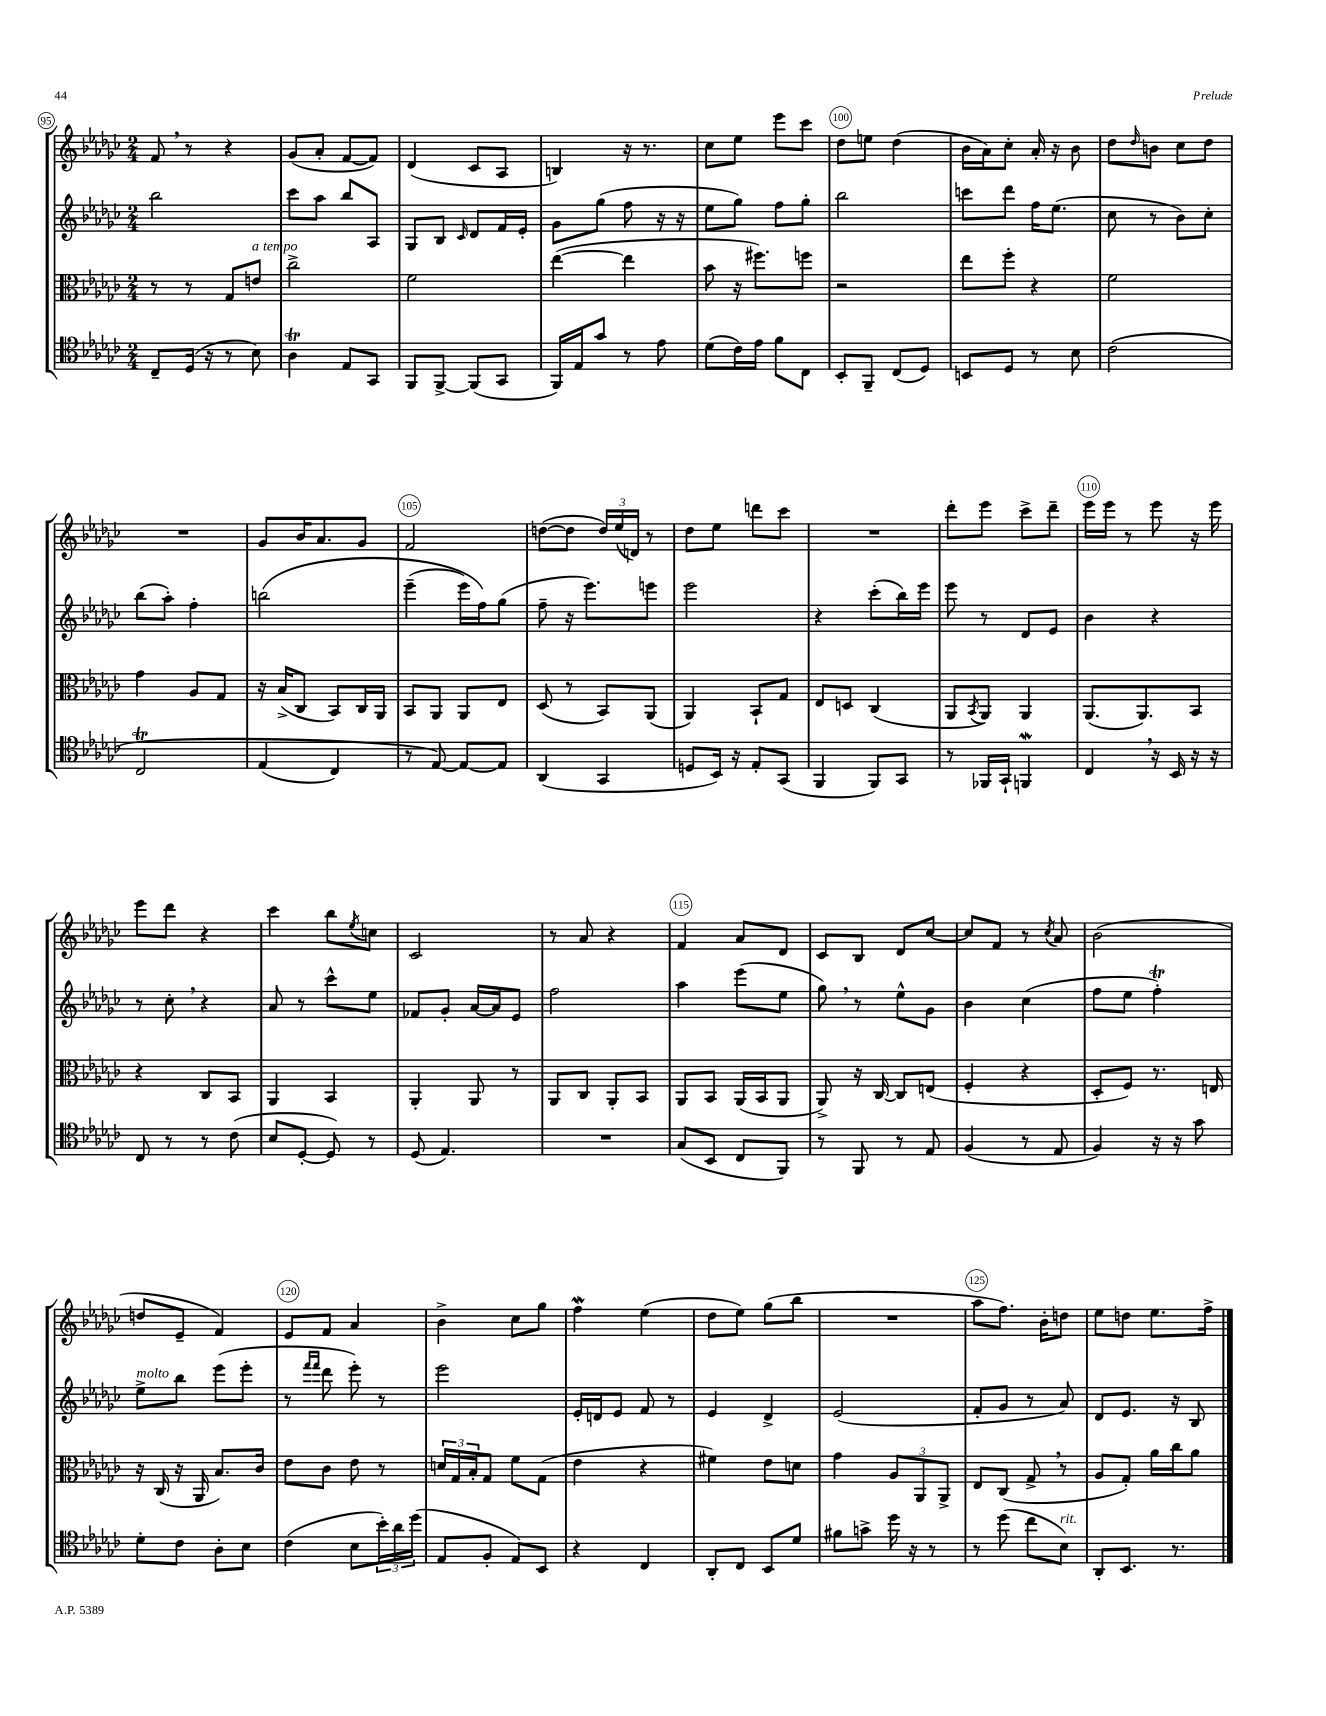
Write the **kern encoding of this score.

**kern	**kern	**kern	**kern
*part4	*part3	*part2	*part1
*staff4	*staff3	*staff2	*staff1
*clefC4	*clefC3	*clefG2	*clefG2
*k[b-e-a-d-g-c-]	*k[b-e-a-d-g-c-]	*k[b-e-a-d-g-c-]	*k[b-e-a-d-g-c-]
*M2/4	*M2/4	*M2/4	*M2/4
=95	=95	=95	=95
8C-~/L	8r	2bb-\	8f,/
(16D-/Jk	8r	.	8r
16r	.	.	.
8r	8G-/L	.	4r
!	!LO:TX:a:i:t=a tempo	!	!
8B-\)	8en/J	.	.
=96	=96	=96	=96
4A-T\	2cc-^\	8ccc-\L	(8g-/L
.	.	8aa-\J	8a-'/J
8E-/L	.	8bb-/L	[8f/L
8GG-/J	.	8A-/J	8f/J])
=97	=97	=97	=97
8FF/L	2f\	8G-/L	(4d-/
[8FF^/J	.	8B-/J	.
.	.	16qqc-/	.
(8FF/L]	.	8d-/L	8c-/L
8GG-/J	.	16f/L	8A-/J
.	.	16e-'/JJ	.
=98	=98	=98	=98
16FF/LL)	([4ee-\	8g-\L	4Bn/)
16E-/J	.	.	.
8g-/J	.	(8gg-\J	.
8r	4ee-\]	8ff\	16r
.	.	.	8.r
8e-\	.	16r	.
.	.	16r	.
=99	=99	=99	=99
(8d-\L	8b-\	8ee-\L	8cc-\L
16c-\L)	16r	8gg-\J)	8ee-\J
16e-\JJ	8.ff#X\L)	.	.
8f\L	.	8ff\L	8eee-\L
8C-\J	8ffn\J	8gg-'\J	8ccc-\J
=100	=100	=100	=100
8BB-'/L	2r	2bb-\	8dd-\L
8FF~/J	.	.	8een\J
(8C-/L	.	.	(4dd-\
8D-/J)	.	.	.
=101	=101	=101	=101
8BBn/L	8ee-\L	8cccn\L	16b-\LL
.	.	.	16a-\J)
8D-/J	8ff'\J	8ddd-\J	8cc-'\J
8r	4r	16ff\KL	16a-'/
.	.	(8.ee-\J	16r
8B-\	.	.	8b-\
=102	=102	=102	=102
(2c-\	2f\	8cc-\	8dd-\L
.	.	.	16qqdd-/
.	.	8r	8bn\J
.	.	8b-\L)	8cc-\L
.	.	8cc-'\J	8dd-\J
!!LO:LB:g=z
=103	=103	=103	=103
2C-T/	4g-\	(8bb-\L	2r
.	.	8aa-'\J)	.
.	8A-/L	4ff'\	.
.	8G-/J	.	.
=104	=104	=104	=104
(4E-/	16r	(2bbn\	8g-/L
.	(16B-^/KL	.	.
.	8C-/J	.	16b-/K
.	.	.	8.a-/
4C-/)	8BB-/L)	.	.
.	16C-/L	.	8g-/J
.	16AA-/JJ	.	.
=105	=105	=105	=105
8r	8BB-/L	(4eee-~\	2f/
[8E-/)	8AA-/J	.	.
8E-/L_	8AA-/L	16eee-\LL)	.
.	.	16ff\J)	.
8E-/J]	8E-/J	(8gg-\J	.
=106	=106	=106	=106
(4AA-/	(8D-/	8ff~\	([8ddn\L
.	8r	16r	8dd\J]
.	.	8.eee-\L)	.
4GG-/	8BB-/L)	.	24dd/LL)
.	.	.	(24ee-/
.	.	.	24dn/JJ)
.	(8AA-/J	8eeen\J	8r
=107	=107	=107	=107
8Dn/L	4AA-/)	2eee-\	8dd-\L
16BB-/Jk)	.	.	8ee-\J
16r	.	.	.
8E-'/L	8BB-`/L	.	8dddn\L
(8GG-/J	8G-/J	.	8ccc-\J
=108	=108	=108	=108
4FF/	8E-/L	4r	2r
.	8Dn/J	.	.
8FF/L)	(4C-/	(8ccc-'\L	.
8GG-/J	.	16bb-\L)	.
.	.	16eee-\JJ	.
=109	=109	=109	=109
8r	8AA-/L	8eee-\	8ddd-'\L
.	8qBB-/	.	.
16FF-X/LL	8AA-/J)	8r	8eee-\J
16GG-`/JJ	.	.	.
4FFnW/	4AA-/	8d-/L	8ccc-^\L
.	.	8e-/J	8ddd-~\J
=110	=110	=110	=110
4C-,/	(8.AA-/L	4b-\	16eee-\LL
.	.	.	16eee-\JJ
.	.	.	8r
.	8.AA-/)	.	.
16r	.	4r	8eee-\
16BB-/	.	.	.
16r	8BB-/J	.	16r
16r	.	.	16eee-\
!!LO:LB:g=z
=111	=111	=111	=111
8C-/	4r	8r	8eee-\L
8r	.	8cc-',\	8ddd-\J
8r	8C-/L	4r	4r
(8c-\	8BB-/J	.	.
=112	=112	=112	=112
8B-/L	4AA-/	8a-/	4ccc-\
[8D-'/J	.	8r	.
8D-/])	4BB-/	8ccc-^^\L	8bb-\L
.	.	.	8qee-/
8r	.	8ee-\J	8ccn\J
=113	=113	=113	=113
(8D-/	4AA-'/	8f-X/L	2c-/
4.E-/)	.	8g-'/J	.
.	8AA-/	[16a-/LL	.
.	.	16a-/J]	.
.	8r	8e-/J	.
=114	=114	=114	=114
2r	8AA-/L	2ff\	8r
.	8C-/J	.	8a-/
.	8AA-'/L	.	4r
.	8BB-/J	.	.
=115	=115	=115	=115
(8G-/L	8AA-/L	4aa-\	4f/
8BB-/J	8BB-/J	.	.
8C-/L	(16AA-/LL	(8eee-\L	8a-/L
.	16BB-/J	.	.
8FF/J)	8AA-/J	8ee-\J	8d-/J
=116	=116	=116	=116
8r	8AA-^/)	8gg-,\)	8c-/L
8FF/	16r	8r	8B-/J
.	[16C-/	.	.
8r	8C-/L]	8ee-^^\L	8d-/L
8E-/	(8En/J	8g-\J	[8cc-/J
=117	=117	=117	=117
(4F/	4F'/	4b-\	8cc-/L]
.	.	.	8f/J
8r	4r	(4cc-\	8r
.	.	.	8qcc-/
8E-/	.	.	8a-/
=118	=118	=118	=118
4F/)	8D-'/L	8ff\L	(2b-\
.	8F/J)	8ee-\J	.
16r	8.r	4fft'\)	.
16r	.	.	.
8g-\	.	.	.
.	16En/	.	.
!!LO:LB:g=z
=119	=119	=119	=119
!	!	!LO:TX:a:i:t=molto	!
8d-'\L	16r	8ee-^\L	8ddn/L
.	(16C-/	.	.
8c-\J	16r	8bb-\J	8e-~/J
.	16AA-/	.	.
8A-'\L	8.B-/L)	(8eee-\L	4f/)
8B-\J	.	8eee-'\J	.
.	16c-/Jk	.	.
=120	=120	=120	=120
(4c-\	8e-\L	8r	8e-/L
.	.	16qqfff/LL	.
.	.	16qqfff/JJ	.
.	8c-\J	8ddd-\	8f/J
8B-\L	8e-\	8eee-'\)	4a-/
24b-'\L)	8r	8r	.
24a-\	.	.	.
(24dd-\JJ	.	.	.
=121	=121	=121	=121
8E-/L	24dn/LL	2eee-\	4b-^\
.	24G-/	.	.
.	24B-'/J	.	.
8F'/J	8G-/J	.	.
8E-/L)	8f\L	.	8cc-\L
8BB-/J	(8G-\J	.	8gg-\J
=122	=122	=122	=122
4r	4e-\	16e-'/LL	4ffW\
.	.	16dn/J	.
.	.	8e-/J	.
4C-/	4r	8f/	(4ee-\
.	.	8r	.
=123	=123	=123	=123
8AA-'/L	4f#X\)	4e-/	8dd-\L
8C-/J	.	.	8ee-\J)
8BB-/L	8e-\L	4d-^/	(8gg-\L
8d-/J	8dn\J	.	8bb-\J
=124	=124	=124	=124
8f#X\L	4g-\	(2e-/	2r
8gn^\J	.	.	.
16dd-\	12A-/L	.	.
16r	.	.	.
.	12AA-/	.	.
8r	.	.	.
.	12AA-^/J	.	.
=125	=125	=125	=125
8r	8E-/L	8f'/L	8aa-\L
(8dd-\	(8C-/J	8g-/J	8.ff\J)
8cc-\L	8G-^,/	8r	.
.	.	.	16b-'\KL
!LO:TX:a:i:t=rit.	!	!	!
8B-\J)	8r	8a-/)	8ddn\J
=126	=126	=126	=126
8AA-'/L	8A-/L	8d-/L	8ee-\L
8.BB-/J	8G-'/J)	8.e-/J	8ddn\J
.	16a-\LL	.	8.ee-\L
8.r	16cc-\J	16r	.
.	8a-\J	8B-/	.
.	.	.	16ff^\Jk
==	==	==	==
*-	*-	*-	*-
